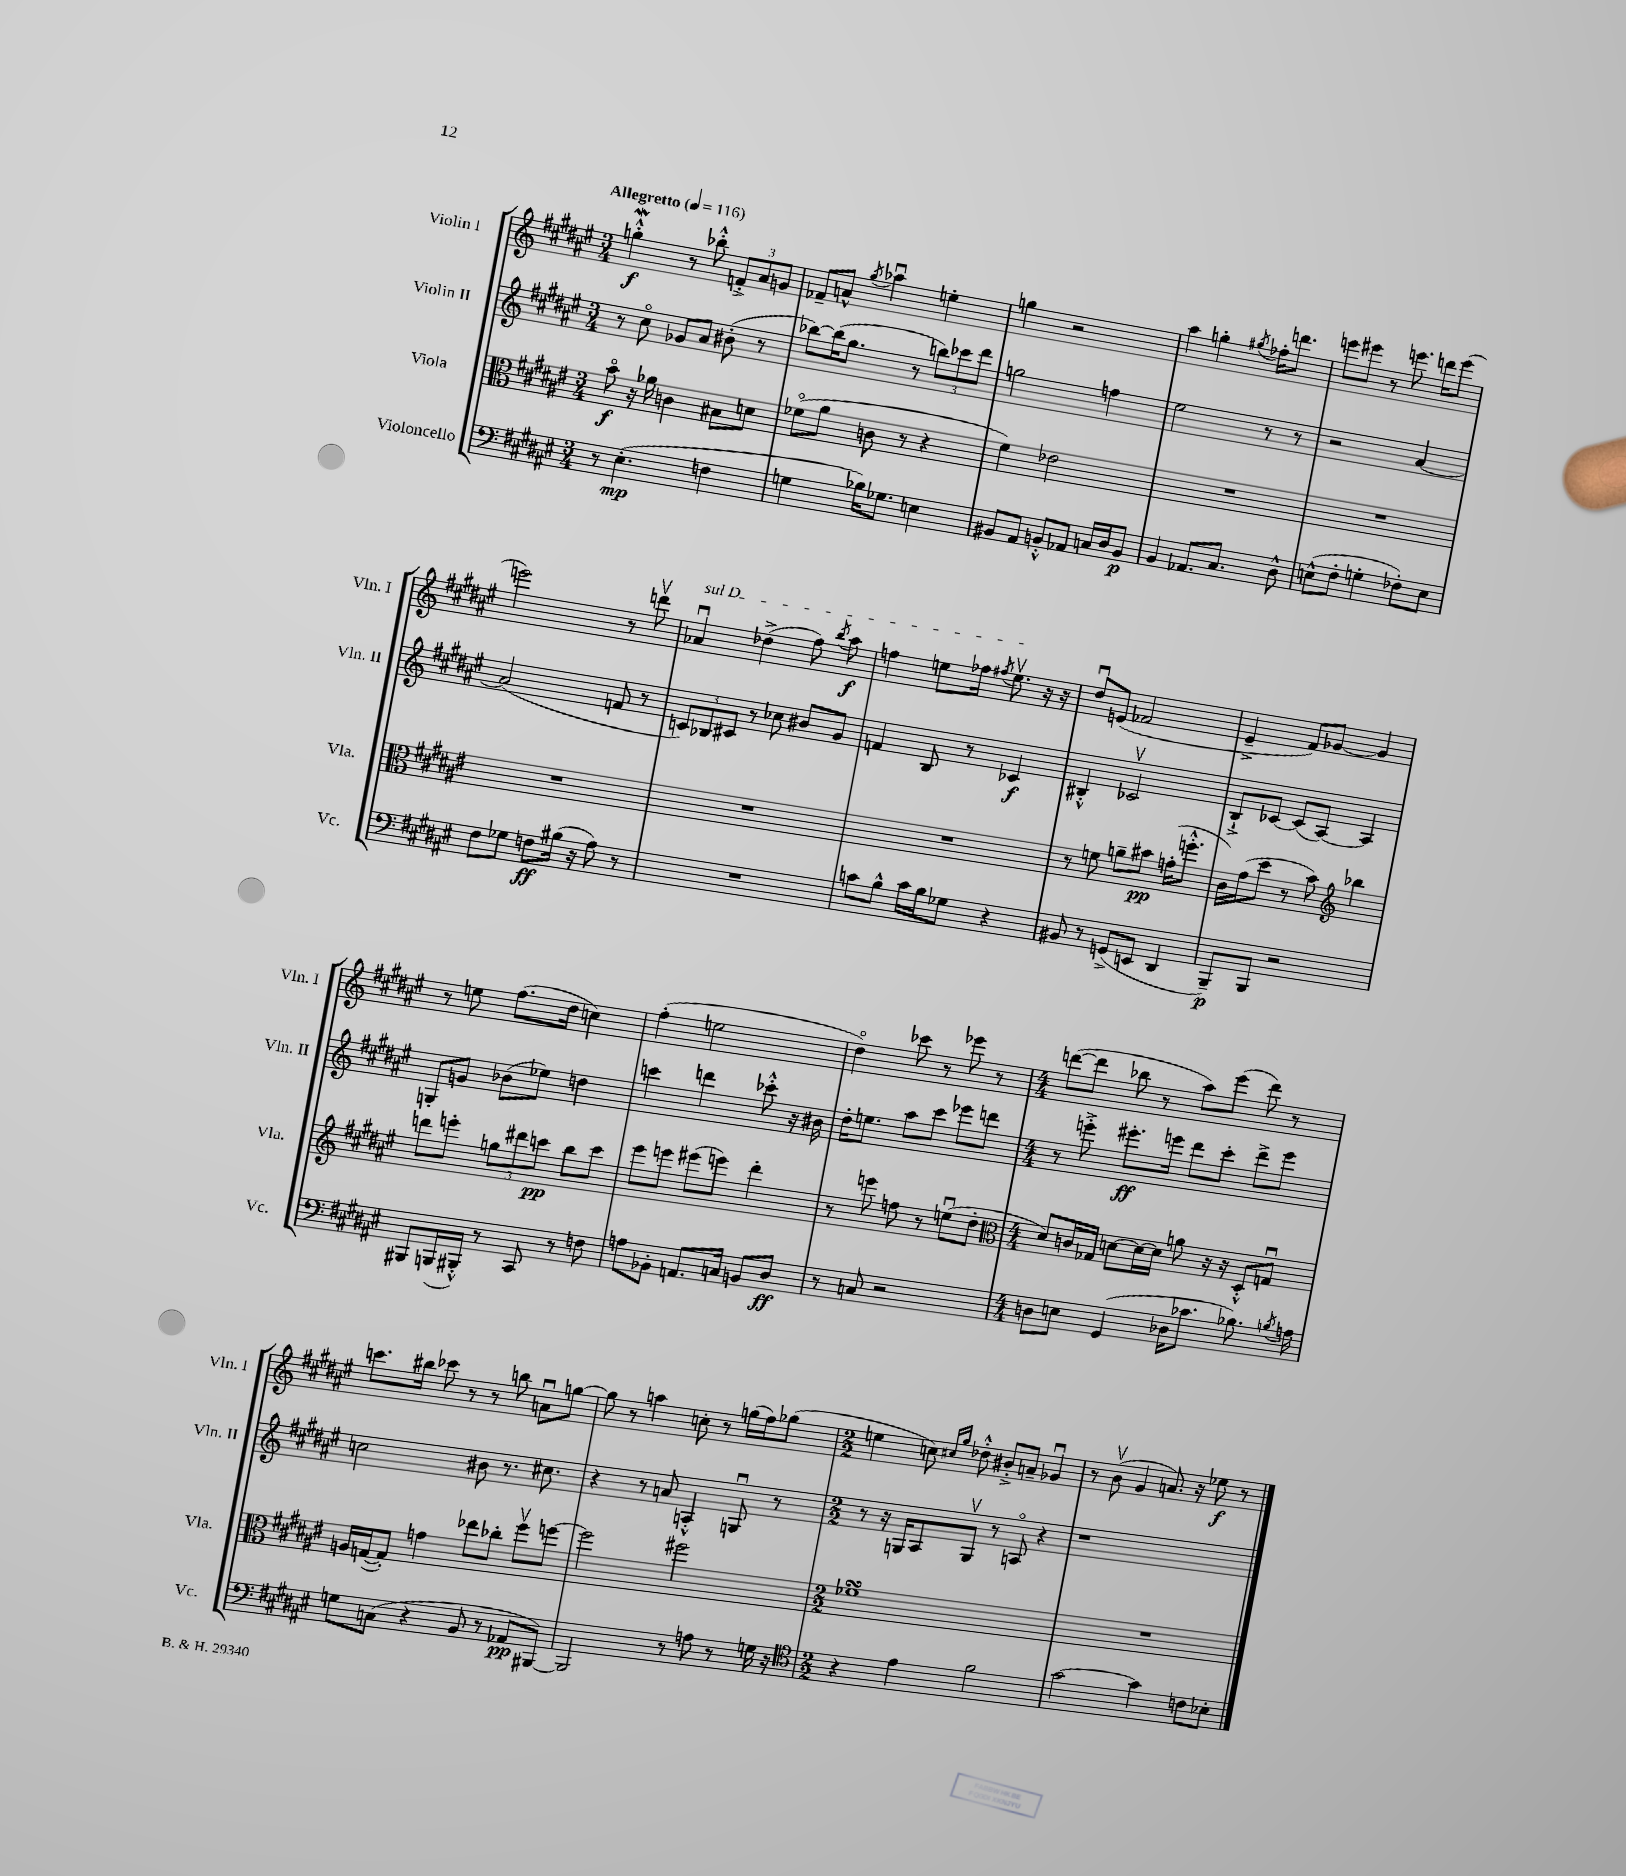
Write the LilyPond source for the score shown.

<<
\new StaffGroup <<
\new Staff = "s0" \with { instrumentName = "Violin I" shortInstrumentName = "Vln. I" } {
    \clef treble \key fis \major \numericTimeSignature \time 3/4 \tempo "Allegretto" 4 = 116
    \autoBeamOff g''4-.-^\mordent\f r8 bes''8-.-^ \tuplet 3/2 { f'8[-.-> ais'8 g'8] } |
    fes'8[-- a'8]-^ \acciaccatura { gis''8 } aes''4\downbow e''4-. |
    g''4 r2 |
    ais''4 g''4-. \acciaccatura { gis''8 } fes''16[-. d'''8.] |
    e'''8[ eis'''8] r8 e'''8. d'''16[ e'''8]( |
    e'''2) r8 d'''8\upbow |
    \once \override TextSpanner.bound-details.left.text = \markup { \italic "sul D" } aes'4\downbow\startTextSpan des''4->( fis''8) \acciaccatura { b''8 } ais''8\f |
    f''4 e''8[ fes''16] \acciaccatura { fis''8 } e''8.\upbow\stopTextSpan r16 r16 |
    dis''8[\downbow e'8]( fes'2 |
    eis'4---> fis'8[) ges'8]~ ges'4 |
    r8 e''8 fis''8.[( dis''16] c''4) |
    fis''4-.( e''2 |
    dis''4\flageolet) ces'''8 r8 ees'''8 r8 |
    \numericTimeSignature \time 4/4 d'''8[~( d'''8] bes''8 r8 ais''8[) eis'''8]( d'''8) r8 |
    c'''8.[ bis''16] ces'''8 r8 r8 b''8 a'8[\downbow g''8]~ |
    g''8 r8 a''4 c''8-. r8 g''16[( fis''16) ges''8]( |
    \numericTimeSignature \time 2/2 e''4 c''8) \grace { cis''16[ gis''16] } des''8-.-^ bis'8[-.-> a'8]-- ges'4\downbow |
    r8 b'8\upbow( gis'4 a'8.) r16 ees''8\f r8 \bar "|." |
}
\new Staff = "s1" \with { instrumentName = "Violin II" shortInstrumentName = "Vln. II" } {
    \clef treble \key fis \major \numericTimeSignature \time 3/4
    \autoBeamOff r8 cis''8\flageolet ges'8[ ais'8] bis'8-.( r8 |
    bes''8[~) bes''16( gis''8.] r8 \tuplet 3/2 { b''8[) ces'''8 dis'''8] } |
    g''2 f''4 |
    eis''2 r8 r8 |
    r2 ais'4~ |
    ais'2( f'8 r8 |
    \tuplet 3/2 { c'8[) bes8 cis'8] } r8 ces''8 bis'8[ gis'8] |
    f'4 b8 r8 ces'4\f |
    bis4-.-^ ces'2\upbow |
    b8[-!-> ces'8]~ ces'8[( ais8]~) ais4 |
    g8[-. g'8] bes'8[( ees''8]) d''4 |
    c'''4 d'''4 ces'''8-.-^ r16 bis'16 |
    dis''16[-. e''8.] ais''8[ cis'''8] ees'''8[ d'''8] |
    \numericTimeSignature \time 4/4 r8 e'''8-.-> eis'''8.[-.\ff e'''16] dis'''8[ cis'''8]-. dis'''8[-> e'''8] |
    c''2 bis'8 r8. cis''8. |
    r4 r8 a'8 a4-.-^ g8\downbow r8 |
    \numericTimeSignature \time 2/2 r8 r16 g16[ ais8 g8]\upbow r8 a8\flageolet r4 |
    r1 \bar "|." |
}
\new Staff = "s2" \with { instrumentName = "Viola" shortInstrumentName = "Vla." } {
    \clef alto \key fis \major \numericTimeSignature \time 3/4
    \autoBeamOff b'8\flageolet\f r16 aes'16 c'4 bis8[ d'8] |
    fes'8[\flageolet( ais'8] c'8 r8 r4 |
    fis'4) ees'2 |
    R2. |
    R2. |
    R2. |
    R2. |
    R2. |
    r8 f'8 a'8[-- bis'8]\pp g'16[-.( f''8.]-.-^ |
    cis'16[) gis'16( dis''8] r8 b'8) \clef treble bes''4 |
    d'''8[ e'''8]-. \tuplet 3/2 { g''8[ dis'''8 c'''8]\pp } b''8[ c'''8] |
    eis'''8[ e'''8] eis'''8[( e'''8]) dis'''4-. |
    r8 e'''8 f''8 r8 e''8[\downbow( dis''8]-. |
    \numericTimeSignature \time 4/4 \clef alto dis'8[) c'16 ges16] d'8[~ d'16~ d'16] a'8 r16 r16 dis8[-.-^ g8]\downbow |
    a16[ g16~( g8]-.) g'4 ees''8[ ces''8]-. fis''8[\upbow f''8]~ |
    f''2 fis''2 |
    \numericTimeSignature \time 2/2 fes'1\turn |
    R1 \bar "|." |
}
\new Staff = "s3" \with { instrumentName = "Violoncello" shortInstrumentName = "Vc." } {
    \clef bass \key fis \major \numericTimeSignature \time 3/4
    \autoBeamOff r8 eis4.-.\mp( f4 |
    g4 bes16[) ges8.] e4 |
    bis,8[ ais,8] b,8[-.-^ aes,8] c16[ dis16 b,8]\p |
    b,4 aes,8.[ cis8.] dis8-^ |
    e8[-^( fis8]-. g4-. fes8[-.) e8] |
    fis8[ ges8] f8[\ff bis16]( r16 ais8) r8 |
    R2. |
    c'8[ b8]-^ c'16[ b16 ges8] r4 |
    bis,8 r8 g,8[->( e,8] dis,4 |
    b,,8[--\p) b,,8] r2 |
    bis,,8[ b,,16( bis,,16]-.-^) r8 cis,8 r8 f8 |
    a8[ bes,8]-. a,8.[ c16] b,8[ dis8]\ff |
    r8 c8 r2 |
    \numericTimeSignature \time 4/4 d8[ e8] gis,4( des16[ ces'8.] bes8.) \acciaccatura { b8 } a16 |
    g8[ c8]( r4 b,8 r8 aes,8[\pp bis,,8]~) |
    bis,,2 r8 a8 r8 g16 r16 |
    \numericTimeSignature \time 2/2 \clef tenor r4 eis'4 fis'2 |
    gis'2~ gis'4 c'8[ bes8]-. \bar "|." |
}
>>
>>
\layout { \context { \Score \remove "Bar_number_engraver" } }
